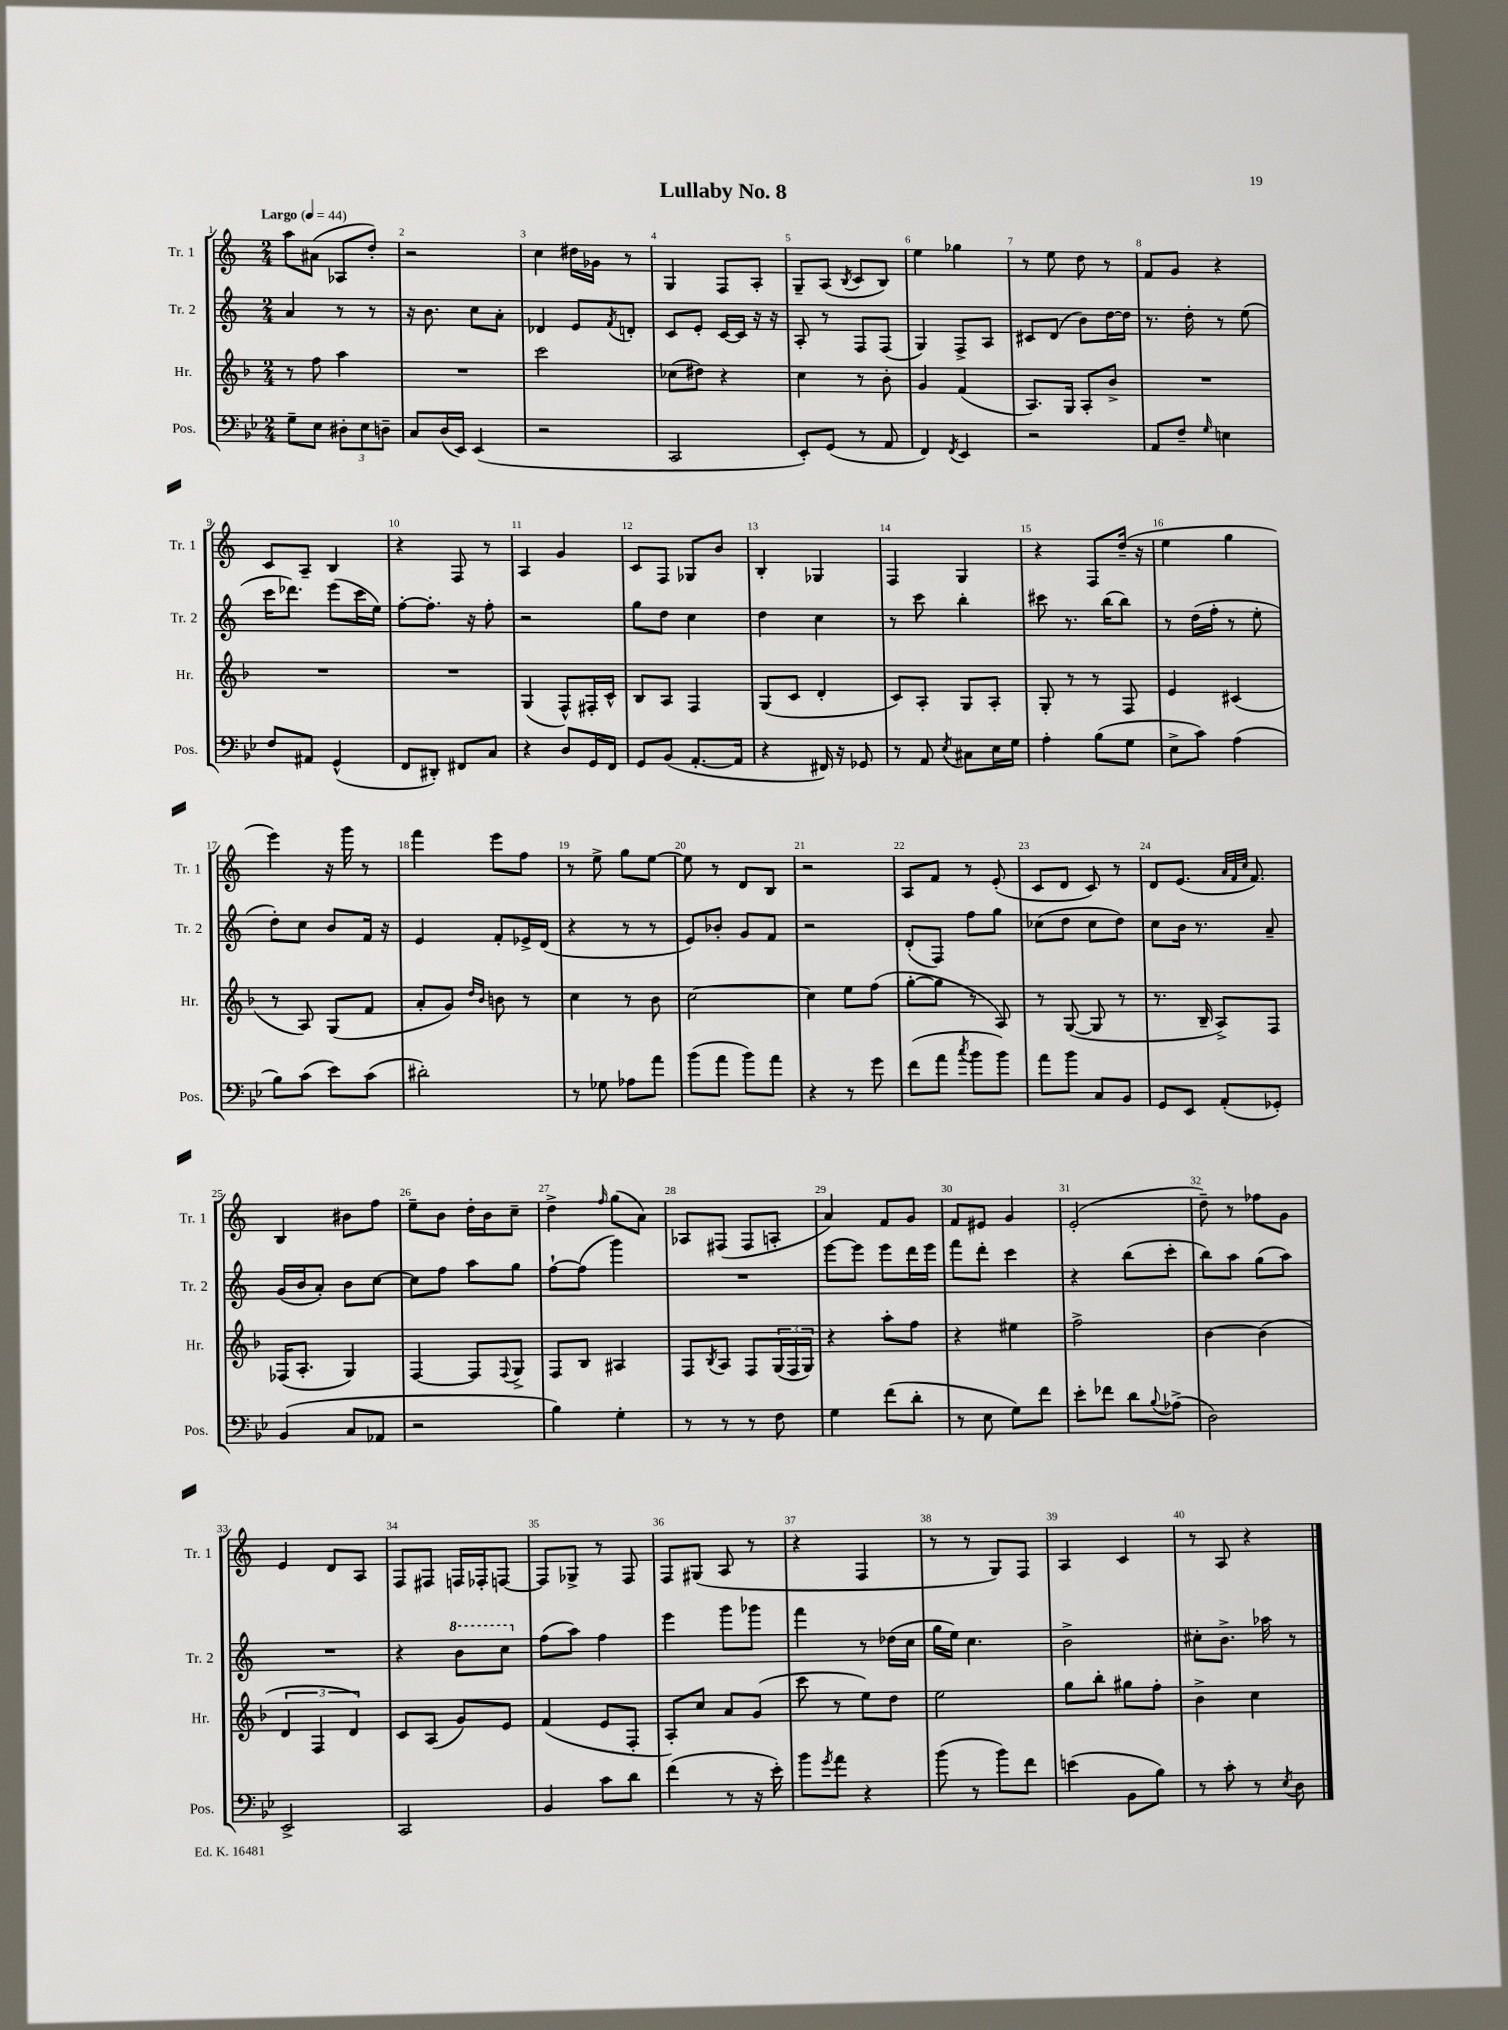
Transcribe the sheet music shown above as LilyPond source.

\header { title = "Lullaby No. 8" }
<<
\new StaffGroup <<
\new Staff = "s0" \with { instrumentName = "Tr. 1" shortInstrumentName = "Tr. 1" } {
    \clef treble \key c \major \numericTimeSignature \time 2/4 \tempo "Largo" 4 = 44
    a''8 ais'8( aes8 d''8-.) |
    r2 |
    c''4 dis''16 ges'16 r8 |
    g4 f8 a8-. |
    g8-- a8( \acciaccatura { b8 } c'8 b8) |
    e''4 ges''4 |
    r8 e''8 d''8 r8 |
    f'8 g'8 r4 |
    c'8 a8-- b4 |
    r4 f8 r8 |
    a4 g'4 |
    c'8 f8 ges8 b'8 |
    b4-. ges4 |
    f4 g4 |
    r4 f8 d''16--( r16 |
    e''4 g''4 |
    e'''4) r16 g'''16 r8 |
    f'''4 e'''8 f''8 |
    r8 e''8-> g''8 e''8~ |
    e''8 r8 d'8 b8 |
    r2 |
    a8 f'8 r8 e'8-.( |
    c'8 d'8 c'8) r8 |
    d'8 e'8.( \grace { a'32 f'32 c''32 } f'8.) |
    b4 bis'8 f''8 |
    e''8-- b'8 d''16-. b'16 c''8-- |
    d''4-> \grace { f''16 } g''8( a'8) |
    aes8 fis8( fis8 a8-. |
    a'4) f'8 g'8 |
    f'8 eis'8 g'4 |
    e'2-.( |
    d''8--) r8 fes''8 g'8 |
    e'4 d'8 a8 |
    f8 fis8 f16 fes16-. f8~ |
    f8 ges8-> r8 f8 |
    f8 gis8( a8 r8 |
    r4 f4 |
    r8 r8 g8) f8 |
    a4 c'4 |
    r8 a8 r4 \bar "|." |
}
\new Staff = "s1" \with { instrumentName = "Tr. 2" shortInstrumentName = "Tr. 2" } {
    \clef treble \key c \major \numericTimeSignature \time 2/4
    a'4 r8 r8 |
    r16 b'8. c''8 a'8-. |
    des'4 e'8 \acciaccatura { f'8 } d'8-. |
    c'8 e'8-. c'16~ c'16 r16 r16 |
    a8-. r8 f8 f8( |
    g4) f8-> a8 |
    cis'8 d'8( b'8) d''16~ d''16 |
    r8. d''16-. r8 e''8( |
    c'''16 des'''8.) e'''8( c'''16 e''16) |
    f''8~-. f''8.-. r16 f''8-. |
    r2 |
    g''8 d''8 c''4 |
    d''4 c''4 |
    r8 c'''8 b''4-. |
    cis'''8 r8. b''16( b''8) |
    r8 d''16( f''16-. r8 e''8-. |
    d''8-.) c''8 b'8 f'16 r16 |
    e'4 f'8-. ees'16-> d'16( |
    r4 r8 r8 |
    e'8) bes'8-. g'8 f'8 |
    r2 |
    d'8-.( f8) f''8 g''8 |
    ces''8( d''8 ces''8 d''8) |
    c''8 b'16 r8. a'8-- |
    g'16( b'16 a'8-.) b'8 c''8~ |
    c''8 f''8 a''8 g''8 |
    f''8~-! f''8( g'''4) |
    R2 |
    e'''8~ e'''8 e'''8 d'''16 e'''16 |
    f'''8 d'''8-. c'''4 |
    r4 b''8( c'''8-. |
    b''8) a''8 g''8( a''8) |
    R2 |
    r4 \ottava #1 b''8 c'''8 \ottava #0 |
    f''8( a''8) f''4 |
    e'''4 g'''8 ges'''8 |
    f'''4 r8 des''16( c''16 |
    g''16 e''16) c''4. |
    b'2-> |
    cis''8-. b'8.-> aes''16 r8 \bar "|." |
}
\new Staff = "s2" \with { instrumentName = "Hr." shortInstrumentName = "Hr." } {
    \clef treble \key f \major \numericTimeSignature \time 2/4
    r8 f''8 a''4 |
    R2 |
    c'''2 |
    ces''8( dis''8) r4 |
    c''4 r8 bes'8-. |
    g'4 f'4( |
    a8.) g16 a8-. bes'8-> |
    R2 |
    R2 |
    R2 |
    g4( f8-^) fis16-. c'16-^ |
    bes8 a8 f4 |
    g8( c'8 d'4-. |
    c'8) a8-. g8 a8-. |
    g8-. r8 r8 f8 |
    e'4 cis'4( |
    r8 a8) g8( f'8 |
    a'8-. g'8) \grace { d''16 bes'16 } b'8 r8 |
    c''4 r8 bes'8 |
    c''2~ |
    c''4 e''8 f''8( |
    g''8~-. g''8 r8 a8) |
    r8 g8~( g8 r8 |
    r8. bes16-- a8->) f8 |
    fes16( a8.-. g4) |
    f4~ f8 \appoggiatura { f8 } g8-> |
    f8 bes8 ais4 |
    f8 \acciaccatura { bes8 } a8 f8 \tuplet 3/2 { g16( f16 g16) } |
    r4 a''8-. f''8 |
    r4 eis''4 |
    f''2-> |
    bes'4~ bes'4( |
    \tuplet 3/2 { d'4 f4 d'4) } |
    c'8 a8( g'8) e'8 |
    f'4( e'8 f8-. |
    a8-.) c''8 a'8 g'8( |
    c'''8 r8 e''8) d''8 |
    e''2 |
    g''8 bes''8-. gis''8 f''8-. |
    bes'4-> c''4 \bar "|." |
}
\new Staff = "s3" \with { instrumentName = "Pos." shortInstrumentName = "Pos." } {
    \clef bass \key bes \major \numericTimeSignature \time 2/4
    g8-- ees8 \tuplet 3/2 { dis8-. ees8 d8-- } |
    c8 d16( ees,16) ees,4( |
    r2 |
    c,2 |
    ees,8-.) g,8( r8 a,8 |
    f,4) \acciaccatura { f,8 } ees,4 |
    r2 |
    a,8 f8-- \grace { g16 } e4 |
    f8 ais,8 g,4-^( |
    f,8 dis,8-.) fis,8 c8 |
    r4 d8 g,16 f,16 |
    g,8 bes,8( a,8.~-. a,16 |
    r4 fis,16) r16 ges,8 |
    r8 a,8 \acciaccatura { ees8 } cis8 ees16 g16 |
    a4-. bes8( g8 |
    ees8-> c'8) a4( |
    bes8) c'8( ees'8) c'8( |
    dis'2-.) |
    r8 ges8 aes8 a'8 |
    bes'8( a'8 bes'8) a'8 |
    r4 r8 g'8 |
    f'8( a'8 \acciaccatura { c''8 } bes'8 bes'8) |
    a'8 bes'8 c8 bes,8 |
    g,8 ees,8 a,8-.( ges,8-.) |
    bes,4( c8 aes,8 |
    r2 |
    bes4) g4-. |
    r8 r8 r8 f8 |
    g4 f'8( d'8-. |
    r8 ees8 g8) f'8 |
    ees'8-. fes'8 d'8 \appoggiatura { bes8 } aes8->( |
    d2) |
    ees,2-> |
    c,2 |
    bes,4 c'8 d'8 |
    f'4( r8 r16 ees'16-.) |
    bes'8 \acciaccatura { g'8 } a'8 r4 |
    bes'8( r8 bes'8) f'8 |
    e'4( bes,8 bes8) |
    r8 c'8-. r8 \acciaccatura { ees8 } d8 \bar "|." |
}
>>
>>
\layout { \context { \Score \override BarNumber.break-visibility = ##(#f #t #t) barNumberVisibility = #all-bar-numbers-visible } }
